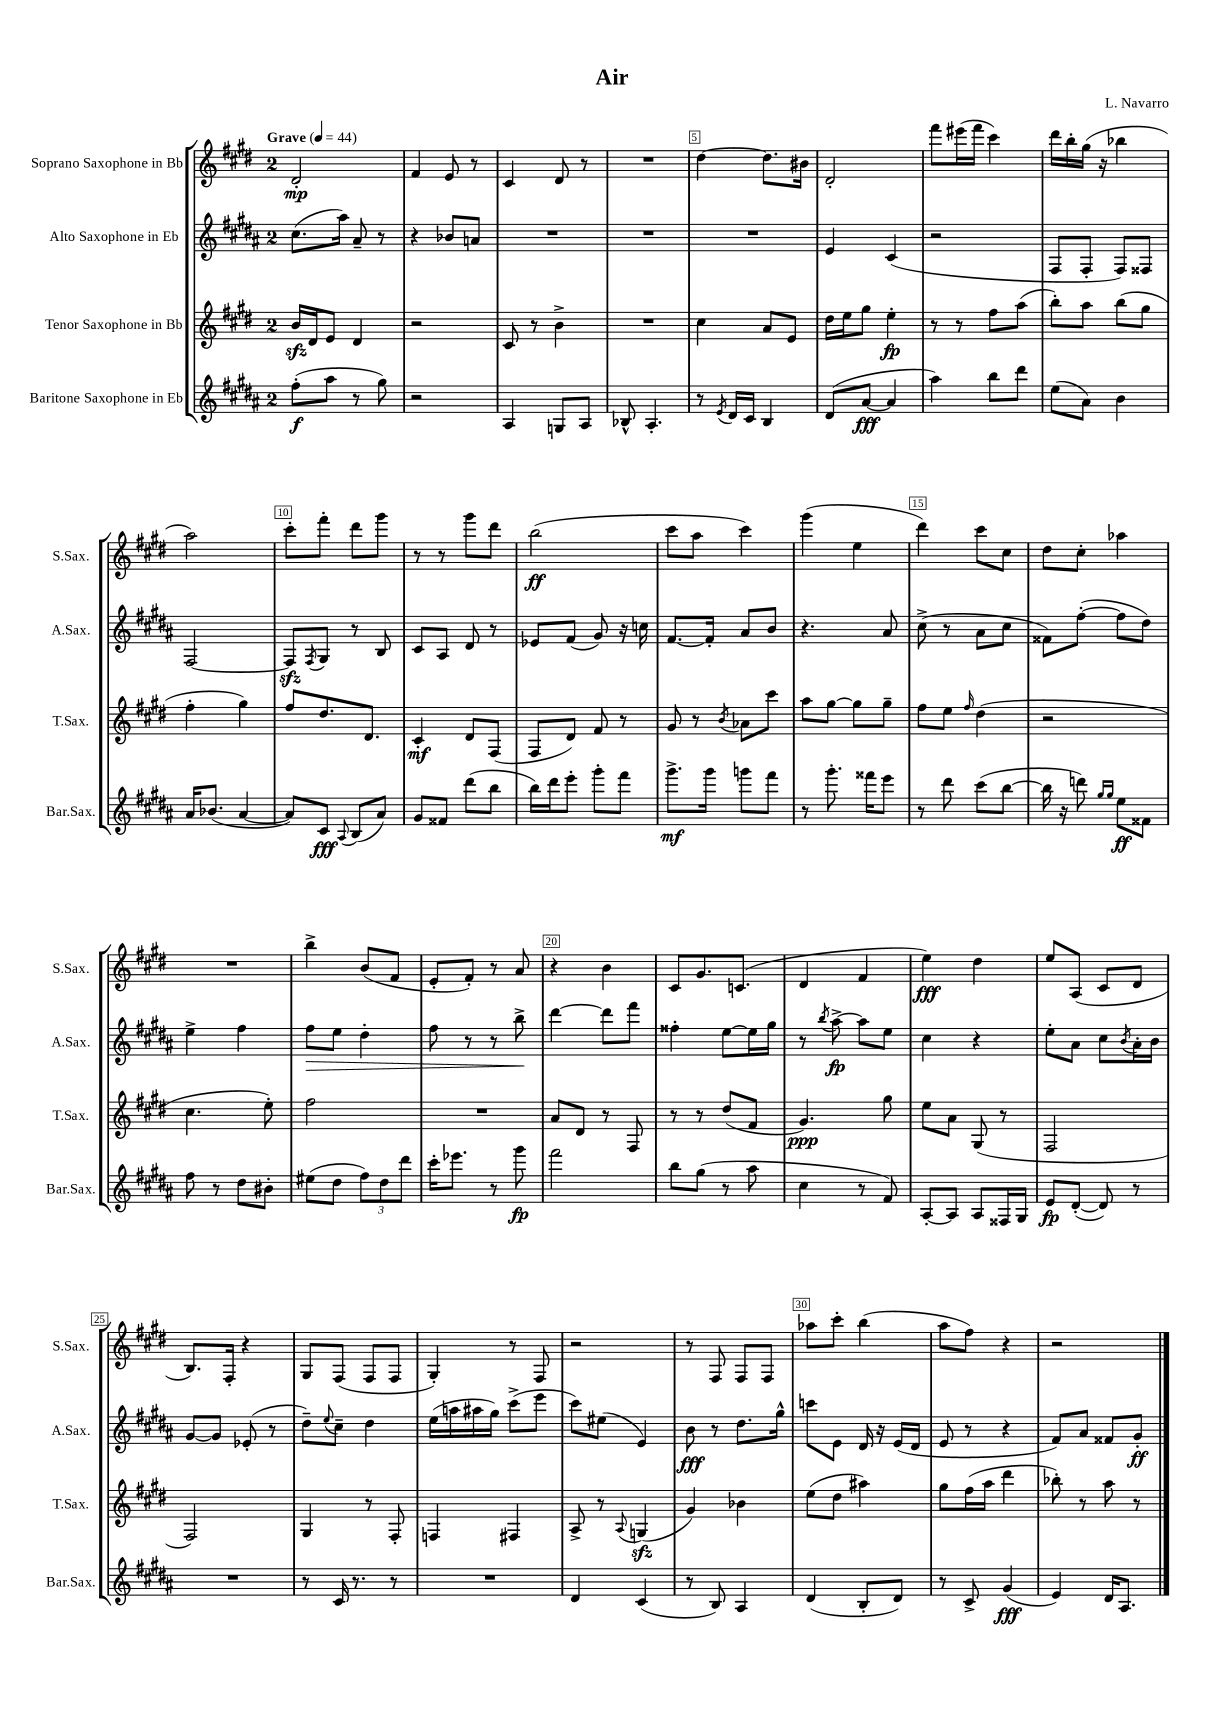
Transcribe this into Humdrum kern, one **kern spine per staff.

**kern	**kern	**kern	**kern
*staff4	*staff3	*staff2	*staff1
*clefG2	*clefG2	*clefG2	*clefG2
*k[f#c#g#d#a#]	*k[f#c#g#d#]	*k[f#c#g#d#a#]	*k[f#c#g#d#]
*M2/4	*M2/4	*M2/4	*M2/4
*MM44	*MM44	*MM44	*MM44
(8ff#'	16b	(8.cc#	2d#'
.	16d#	.	.
8aa#	8e	.	.
.	.	16aa#)	.
8r	4d#	8a#~	.
8gg#)	.	8r	.
=	=	=	=
2r	2r	4r	4f#
.	.	8b-	8e
.	.	8a	8r
=	=	=	=
4A#	8c#	2r	4c#
.	8r	.	.
8G	4b^	.	8d#
8A#	.	.	8r
=	=	=	=
8B-^^	2r	2r	2r
4.A#'	.	.	.
=	=	=	=
8r	4cc#	2r	[4dd#
8qe	.	.	.
16d#	.	.	.
16c#	.	.	.
4B	8a	.	8.dd#]
.	8e	.	.
.	.	.	16b#
=	=	=	=
(8d#	16dd#	4e	2d#'
.	16ee	.	.
[8a#	8gg#	.	.
4a#]	4ee'	(4c#	.
=	=	=	=
4aa#)	8r	2r	8fff#
.	8r	.	(16eee#
.	.	.	16fff#
8bb	8ff#	.	4ccc#)
8ddd#	(8aa	.	.
=	=	=	=
(8ee	8bb')	8F#	16ddd#
.	.	.	16bb'
8a#)	8aa	8F#'	(16gg#
.	.	.	16r
4b	(8bb	8F#)	4bb-
.	8gg#	8F##	.
=	=	=	=
16a#	4ff#'	[2F#	2aa)
(8.b-	.	.	.
[4a#	4gg#)	.	.
=	=	=	=
8a#])	8ff#	8F#]	8ccc#'
.	.	8qF#	.
8c#	8.dd#	8G#	8fff#'
8qqA#	.	.	.
(8B	.	8r	8ddd#
.	8.d#	.	.
8a#)	.	8B	8ggg#
=	=	=	=
8g#	4c#'	8c#	8r
8f##	.	8A#	8r
(8ddd#	8d#	8d#	8ggg#
8bb	(8F#	8r	8ddd#
=	=	=	=
16bb)	8F#	8e-	(2bb
16ddd#	.	.	.
8eee'	8d#)	(8f#	.
8ggg#'	8f#	8g#)	.
8fff#	8r	16r	.
.	.	16cc	.
=	=	=	=
8.ggg#^	8g#	[8.f#	8ccc#
.	8r	.	8aa
16ggg#	.	16f#']	.
.	8qb	.	.
8ggg	8a-	8a#	4ccc#)
8fff#	8ccc#	8b	.
=	=	=	=
8r	8aa	4.r	(4ggg#
8.ggg#'	[8gg#	.	.
.	8gg#]	.	4ee
16fff##	.	.	.
8eee	8gg#~	8a#	.
=	=	=	=
8r	8ff#	(8cc#^	4ddd#)
8ddd#	8ee	8r	.
.	16qqff#	.	.
(8ccc#	(4dd#	8a#	8ccc#
[8bb	.	8cc#	8cc#
=	=	=	=
16bb]	2r	8f##)	8dd#
16r	.	.	.
8ddd)	.	([8ff#'	8cc#'
16qqgg#	.	.	.
16qqgg#	.	.	.
8ee	.	8ff#]	4aa-
8f##	.	8dd#)	.
=	=	=	=
8ff#	4.cc#	4ee^	2r
8r	.	.	.
8dd#	.	4ff#	.
8b#'	8ee')	.	.
=	=	=	=
(8ee#	2ff#	8ff#	4bb^
8dd#	.	8ee	.
12ff#)	.	4dd#'	(8b
12dd#	.	.	.
.	.	.	8f#
12ddd#	.	.	.
=	=	=	=
16ccc#'	2r	8ff#	8e'
8.eee-	.	.	.
.	.	8r	8f#')
8r	.	8r	8r
8ggg#	.	8bb^	8a
=	=	=	=
2fff#	8a	[4ddd#	4r
.	8d#	.	.
.	8r	8ddd#]	4b
.	8F#	8fff#	.
=	=	=	=
8bb	8r	4ff##'	8c#
(8gg#	8r	.	8.g#
8r	(8dd#	[8ee	.
.	.	.	(8.c
8aa#	8f#	16ee]	.
.	.	16gg#	.
=	=	=	=
4cc#	4.g#)	8r	4d#
.	.	8qbb	.
.	.	[8aa#^	.
8r	.	8aa#]	4f#
8f#)	8gg#	8ee	.
=	=	=	=
[8A#'	8ee	4cc#	4ee)
8A#]	8a	.	.
8A#	(8G#	4r	4dd#
16F##	8r	.	.
16G#	.	.	.
=	=	=	=
8e	2F#	8ee'	8ee
([8d#'	.	8a#	(8A
8d#])	.	8cc#	8c#
.	.	8qb	.
8r	.	16a#'	8d#
.	.	16b	.
=	=	=	=
2r	2F#)	[8g#	8.B)
.	.	8g#]	.
.	.	.	16F#'
.	.	(8e-'	4r
.	.	8r	.
=	=	=	=
8r	4G#	8dd#~)	8G#
.	.	8qqee	.
16c#	.	8cc#~	(8F#
8.r	.	.	.
.	8r	4dd#	8F#
8r	8F#'	.	8F#
=	=	=	=
2r	4F	(16ee	4G#')
.	.	16aa	.
.	.	16aa#	.
.	.	16gg#)	.
.	4F#	(8ccc#^	8r
.	.	8eee	8F#
=	=	=	=
4d#	8A^	8ccc#)	2r
.	8r	(8ee#	.
.	8qqA	.	.
(4c#	(4G	4e)	.
=	=	=	=
8r	4g#)	8b	8r
8B)	.	8r	8F#
4A#	4b-	8.dd#	8F#
.	.	.	8F#
.	.	16gg#^^	.
=	=	=	=
(4d#	(8ee	8ccc	8aa-
.	8dd#	8e	8ccc#'
8B'	4aa#)	16d#	(4bb
.	.	16r	.
8d#)	.	(16e	.
.	.	16d#	.
=	=	=	=
8r	8gg#	8e	8aa
8c#^	(16ff#	8r	8ff#)
.	16aa	.	.
(4g#	4ddd#	4r	4r
=	=	=	=
4e)	8bb-')	8f#)	2r
.	8r	8a#	.
16d#	8aa	8f##	.
8.A#	.	.	.
.	8r	8g#'	.
==	==	==	==
*-	*-	*-	*-
